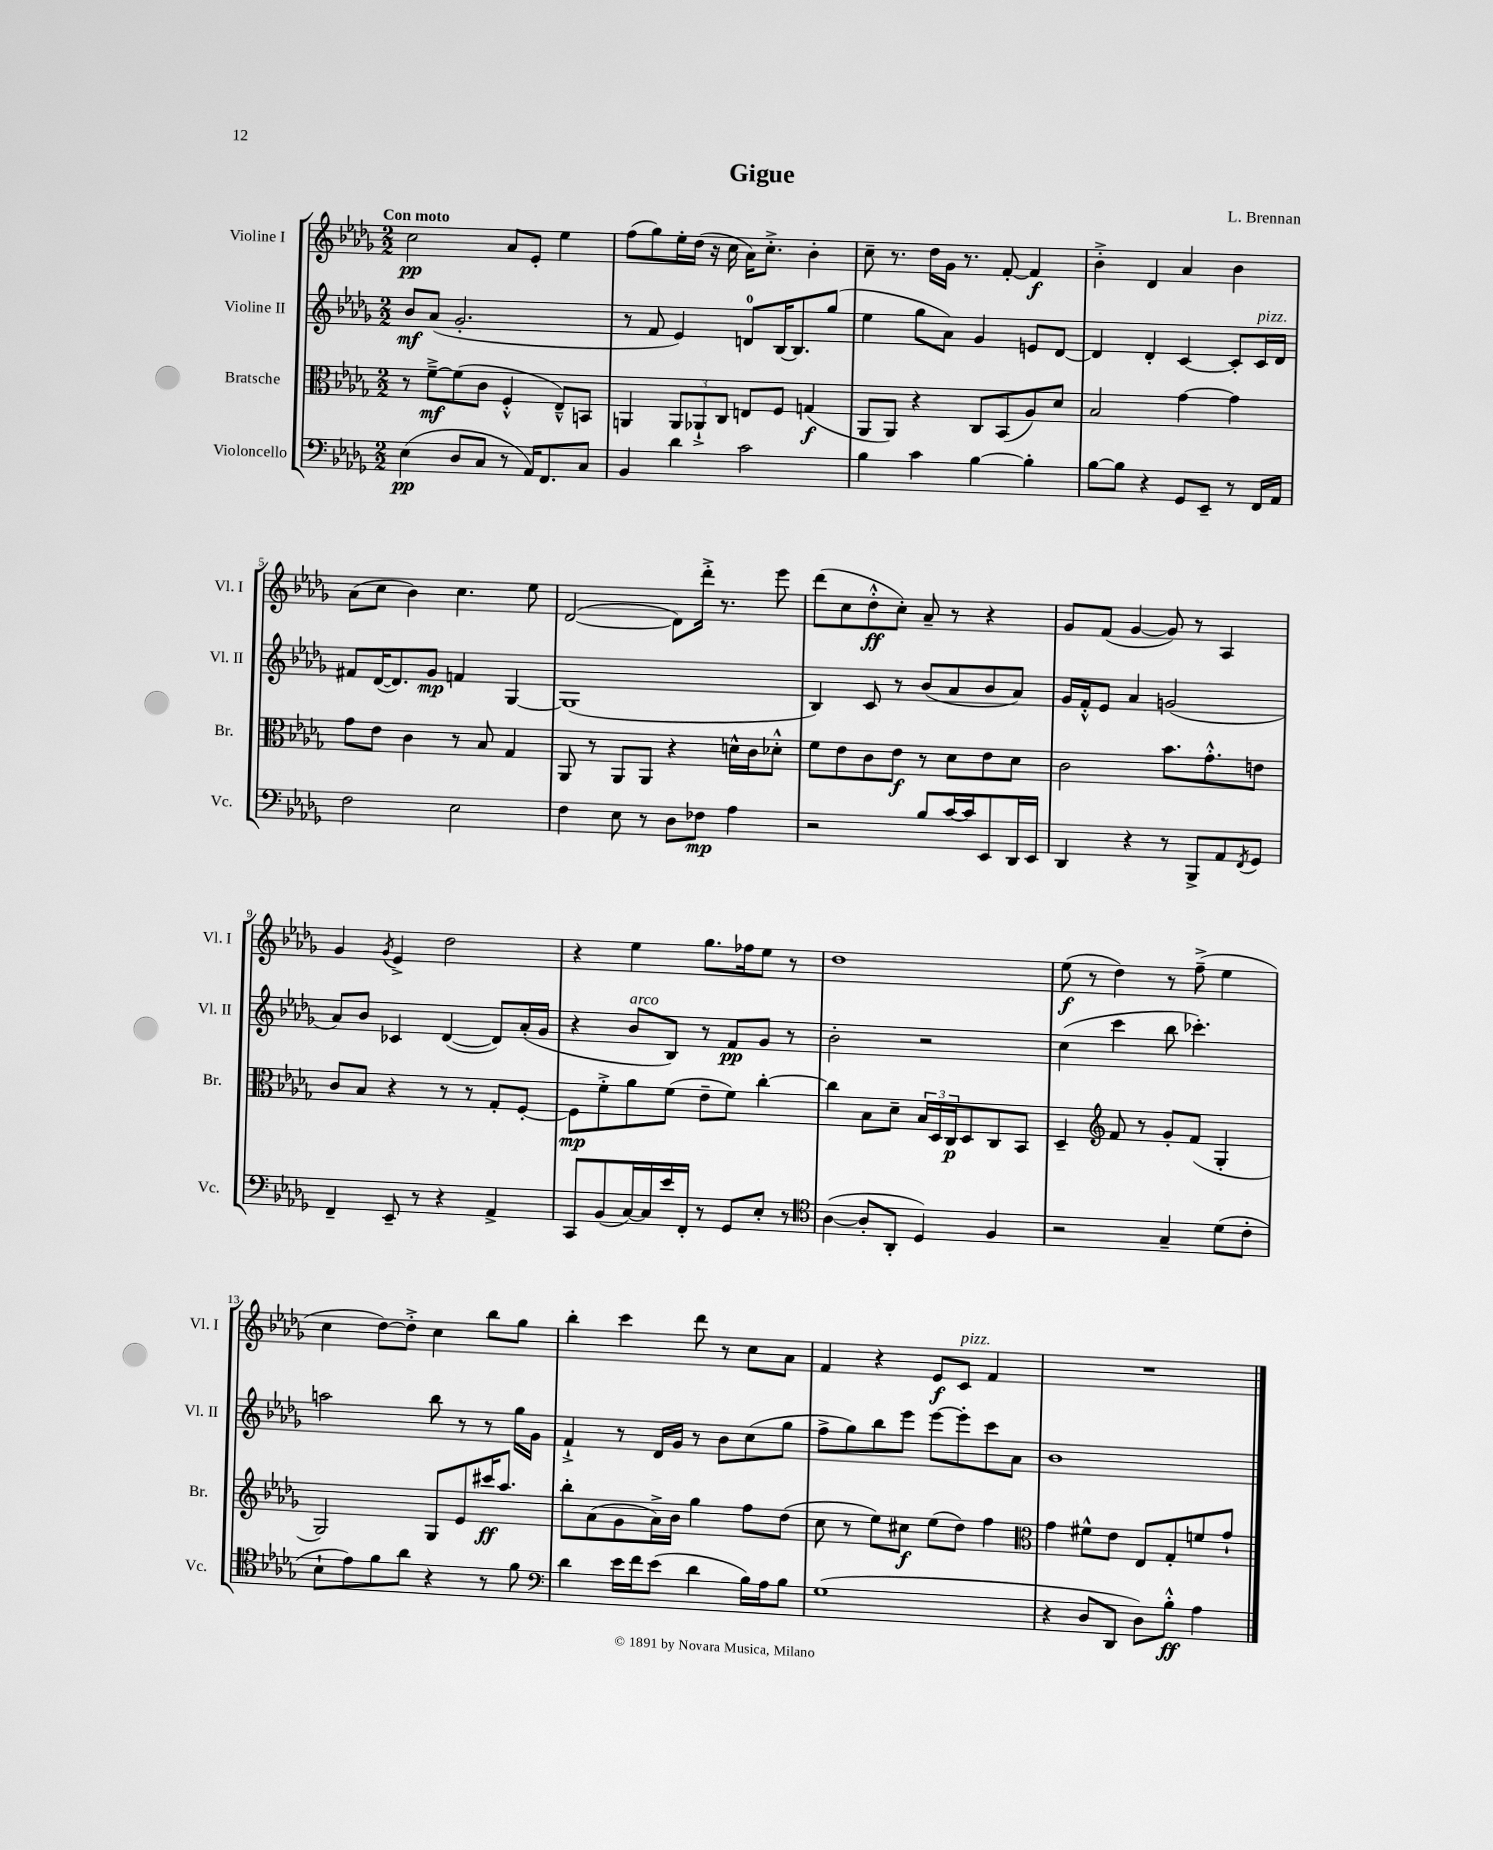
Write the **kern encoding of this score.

**kern	**dynam	**kern	**dynam	**kern	**dynam	**kern	**dynam
*part4	*part4	*part3	*part3	*part2	*part2	*part1	*part1
*staff4	*staff4	*staff3	*staff3	*staff2	*staff2	*staff1	*staff1
*I"Violoncello	*	*I"Bratsche	*	*I"Violine II	*	*I"Violine I	*
*I'Vc.	*	*I'Br.	*	*I'Vl. II	*	*I'Vl. I	*
*clefF4	*	*clefC3	*	*clefG2	*	*clefG2	*
*k[b-e-a-d-g-]	*	*k[b-e-a-d-g-]	*	*k[b-e-a-d-g-]	*	*k[b-e-a-d-g-]	*
*M2/2	*	*M2/2	*	*M2/2	*	*M2/2	*
=1	=1	=1	=1	=1	=1	=1	=1
!	!	!	!	!	!	!LO:TX:a:B:t=Con moto	!
(4E-\	pp	8r	.	8b-/L	mf	2cc\	pp
.	.	[8f~^\L	mf	(8a-/J	.	.	.
8D-/L	.	(8f\]	.	2.g-'/	.	.	.
8C/J	.	8c\J	.	.	.	.	.
8r	.	4F'^^/	.	.	.	8a-/L	.
16AA-/KL)	.	.	.	.	.	8e-'/J	.
8.FF/	.	.	.	.	.	.	.
.	.	8E-~^^/L)	.	.	.	4ee-\	.
8C/J	.	8BBn/J	.	.	.	.	.
=2	=2	=2	=2	=2	=2	=2	=2
4BB-/	.	4AAn/	.	8r	.	(8ff\L	.
.	.	.	.	8f/	.	8gg-\)	.
4d-\	.	12AA/L	.	4e-/)	.	16ee-'\L	.
.	.	.	.	.	.	(16dd-\JJ	.
.	.	12AA-X`^/	.	.	.	.	.
.	.	.	.	.	.	16r	.
.	.	12C/J	.	.	.	.	.
.	.	.	.	.	.	16cc\	.
2c\	.	8En/L	.	8dn/L	.	16a-\KL)	.
.	.	.	.	.	.	8.cc'^\J	.
.	.	8F/J	.	[16B-/K	.	.	.
.	.	.	.	8.B-/]	.	.	.
.	.	(4Gn/	f	.	.	4b-'\	.
.	.	.	.	(8gg-/J	.	.	.
=3	=3	=3	=3	=3	=3	=3	=3
4B-\	.	8AA-/L	.	4ee-\	.	8cc~\	.
.	.	8AA-/J)	.	.	.	8.r	.
4c\	.	4r	.	8gg-\L	.	.	.
.	.	.	.	.	.	16dd-\LL	.
.	.	.	.	8a-\J)	.	16g-\JJ	.
.	.	.	.	.	.	8.r	.
[4B-\	.	8C/L	.	4g-/	.	.	.
.	.	(8BB-/	.	.	.	[8f'/	.
4B-'\]	.	8A-/)	.	8en/L	.	4f/]	f
.	.	8d-/J	.	[8d-/J	.	.	.
=4	=4	=4	=4	=4	=4	=4	=4
[8B-\L	.	2B-/	.	4d-/]	.	4b-'^\	.
8B-\J]	.	.	.	.	.	.	.
4r	.	.	.	4d-'/	.	4d-/	.
8GG-/L	.	[4g-\	.	[4c/	.	4a-/	.
8EE-~/J	.	.	.	.	.	.	.
8r	.	4g-\]	.	8c'/L]	.	4b-\	.
!	!	!	!	!LO:TX:a:i:t=pizz.	!	!	!
16FF/LL	.	.	.	16c/L	.	.	.
16AA-/JJ	.	.	.	16d-/JJ	.	.	.
!!LO:LB:g=z
=5	=5	=5	=5	=5	=5	=5	=5
2F\	.	8g-\L	.	8f#X/L	.	(8a-\L	.
.	.	8e-\J	.	([16d-/K	.	8cc\J	.
.	.	.	.	8.d-/])	.	.	.
.	.	4c\	.	.	.	4b-\)	.
.	.	.	.	8g-/J	mp	.	.
2E-\	.	8r	.	4fn/	.	4.cc\	.
.	.	8B-/	.	.	.	.	.
.	.	4G-/	.	[4G-/	.	.	.
.	.	.	.	.	.	8ee-\	.
=6	=6	=6	=6	=6	=6	=6	=6
4F\	.	8AA-/	.	(1G-]	.	([2d-/	.
.	.	8r	.	.	.	.	.
8E-\	.	8AA-/L	.	.	.	.	.
8r	.	8AA-/J	.	.	.	.	.
8D-\L	.	4r	.	.	.	8d-\L])	.
8F-X\J	mp	.	.	.	.	16ddd-'^\Jk	.
.	.	.	.	.	.	8.r	.
4A-\	.	16dn^^\LL	.	.	.	.	.
.	.	16c\J	.	.	.	.	.
.	.	8d-X'^^\J	.	.	.	8eee-\	.
=7	=7	=7	=7	=7	=7	=7	=7
2r	.	8f\L	.	4B-/)	.	(8ddd-\L	.
.	.	8e-\	.	.	.	8cc\	.
.	.	8c\	.	8c/	.	8dd-'^^\	ff
.	.	8e-\J	f	8r	.	8cc'\J)	.
8B-/L	.	8r	.	(8b-/L	.	8a-~/	.
[16c/L	.	8d-\L	.	8a-/	.	8r	.
16c/J]	.	.	.	.	.	.	.
8EE-/	.	8e-\	.	8b-/	.	4r	.
16DD-/L	.	8d-\J	.	8a-/J)	.	.	.
16EE-/JJ	.	.	.	.	.	.	.
=8	=8	=8	=8	=8	=8	=8	=8
4DD-/	.	2c\	.	16g-/LL	.	8g-/L	.
.	.	.	.	16f'^^/J	.	.	.
.	.	.	.	8e-/J	.	(8f/J	.
4r	.	.	.	4a-/	.	[4g-/	.
8r	.	8.b-\L	.	(2gn/	.	8g-/])	.
8BBB-^/L	.	.	.	.	.	8r	.
.	.	8.g-'^^\	.	.	.	.	.
8AA-/	.	.	.	.	.	4A-/	.
8qFF/	.	.	.	.	.	.	.
8GG-/J	.	8en\J	.	.	.	.	.
!!LO:LB:g=z
=9	=9	=9	=9	=9	=9	=9	=9
4FF~/	.	8c/L	.	8a-/L)	.	4g-/	.
.	.	8B-/J	.	8b-/J	.	.	.
.	.	.	.	.	.	8qg-/	.
8EE-~/	.	4r	.	4c-X/	.	4e-^/	.
8r	.	.	.	.	.	.	.
4r	.	8r	.	([4d-/	.	2dd-\	.
.	.	8r	.	.	.	.	.
4AA-^/	.	8G-'/L	.	8d-/L])	.	.	.
.	.	[8F'/J	.	(16a-'/L	.	.	.
.	.	.	.	16g-/JJ	.	.	.
=10	=10	=10	=10	=10	=10	=10	=10
8CC/L	.	8F\L]	mp	4r	.	4r	.
(8BB-/	.	8f'^\	.	.	.	.	.
!	!	!	!	!LO:TX:a:i:t=arco	!	!	!
[16C/L)	.	8a-\	.	8b-/L	.	4ee-\	.
16C/]	.	.	.	.	.	.	.
16e-/	.	(8f\J	.	8B-/J)	.	.	.
16FF'/JJ	.	.	.	.	.	.	.
8r	.	8e-~\L	.	8r	.	8.gg-\L	.
8GG-/L	.	8f\J)	.	8f/L	pp	.	.
.	.	.	.	.	.	16ff-X\k	.
8E-'/J	.	[4cc'\	.	8g-/J	.	8ee-\J	.
8r	.	.	.	8r	.	8r	.
=11	=11	=11	=11	=11	=11	=11	=11
*clefC4	*	*	*	*	*	*	*
([4A-\	.	4cc\]	.	2b-'\	.	1dd-	.
8A-'/L]	.	8B-\L	.	.	.	.	.
8AA-'/J	.	8d-~\J	.	.	.	.	.
4D-/)	.	24B-/LL	.	2r	.	.	.
.	.	24D-/	.	.	.	.	.
.	.	24C/J	p	.	.	.	.
.	.	8D-/	.	.	.	.	.
4F/	.	8C/	.	.	.	.	.
.	.	8BB-/J	.	.	.	.	.
=12	=12	=12	=12	=12	=12	=12	=12
2r	.	4D-~/	.	(4cc\	.	(8ee-\	f
.	.	.	.	.	.	8r	.
*	*	*clefG2	*	*	*	*	*
.	.	8f/	.	4ccc\	.	4dd-\)	.
.	.	8r	.	.	.	.	.
4G-~/	.	8g-'/L	.	8bb-\	.	8r	.
.	.	(8f/J	.	4.ccc-X'\)	.	(8ff~^\	.
(8d-\L	.	4G-'/	.	.	.	4ee-\	.
8c'\J	.	.	.	.	.	.	.
!!LO:LB:g=z
=13	=13	=13	=13	=13	=13	=13	=13
8B-`\L	.	2G-/)	.	2aan\	.	4cc\	.
8e-\)	.	.	.	.	.	.	.
8f\	.	.	.	.	.	[8dd-\L)	.
8a-\J	.	.	.	.	.	8dd-'^\J]	.
4r	.	8G-/L	.	8bb-\	.	4cc\	.
.	.	8e-/	.	8r	.	.	.
8r	.	16ccc#X/K	ff	8r	.	8bb-\L	.
.	.	8.aa-/J	.	.	.	.	.
8f\	.	.	.	16gg-\LL	.	8gg-\J	.
.	.	.	.	16g-\JJ	.	.	.
=14	=14	=14	=14	=14	=14	=14	=14
*clefF4	*	*	*	*	*	*	*
4d-\	.	8bb-'\L	.	4f`^/	.	4bb-'\	.
.	.	(8a-\	.	.	.	.	.
16e-\LL	.	8g-\	.	8r	.	4ccc\	.
16f\J	.	.	.	.	.	.	.
(8e-\J	.	16a-^\L)	.	16d-/LL	.	.	.
.	.	16b-\JJ	.	16g-/JJ	.	.	.
4d-\	.	4gg-\	.	8r	.	8ddd-\	.
.	.	.	.	8b-\L	.	8r	.
16B-\LL)	.	8ff\L	.	(8cc\	.	8cc\L	.
16A-\J	.	.	.	.	.	.	.
8B-\J	.	(8dd-\J	.	8gg-\J	.	8a-\J	.
=15	=15	=15	=15	=15	=15	=15	=15
(1G-	.	8cc\	.	8ff^\L	.	4f/	.
.	.	8r	.	8gg-\)	.	.	.
.	.	8ee-\L)	.	8bb-\	.	4r	.
.	.	8cc#X\J	f	8eee-\J	.	.	.
.	.	(8ee-\L	.	[8eee-\L	.	8e-/L	f
!	!	!	!	!	!	!LO:TX:a:i:t=pizz.	!
.	.	8dd-\J)	.	8eee-'\]	.	8c/J	.
.	.	4ff\	.	8ccc\	.	4f/	.
.	.	.	.	8a-\J	.	.	.
=16	=16	=16	=16	=16	=16	=16	=16
*	*	*clefC3	*	*	*	*	*
4r	.	4g-\	.	1b-	.	1r	.
8D-/L	.	8f#X^^\L	.	.	.	.	.
8DD-/J	.	8e-\J	.	.	.	.	.
8D-\L)	.	8E-/L	.	.	.	.	.
8B-'^^\J	ff	8G-'/	.	.	.	.	.
4A-\	.	8fn/	.	.	.	.	.
.	.	8g-`/J	.	.	.	.	.
==	==	==	==	==	==	==	==
*-	*-	*-	*-	*-	*-	*-	*-
